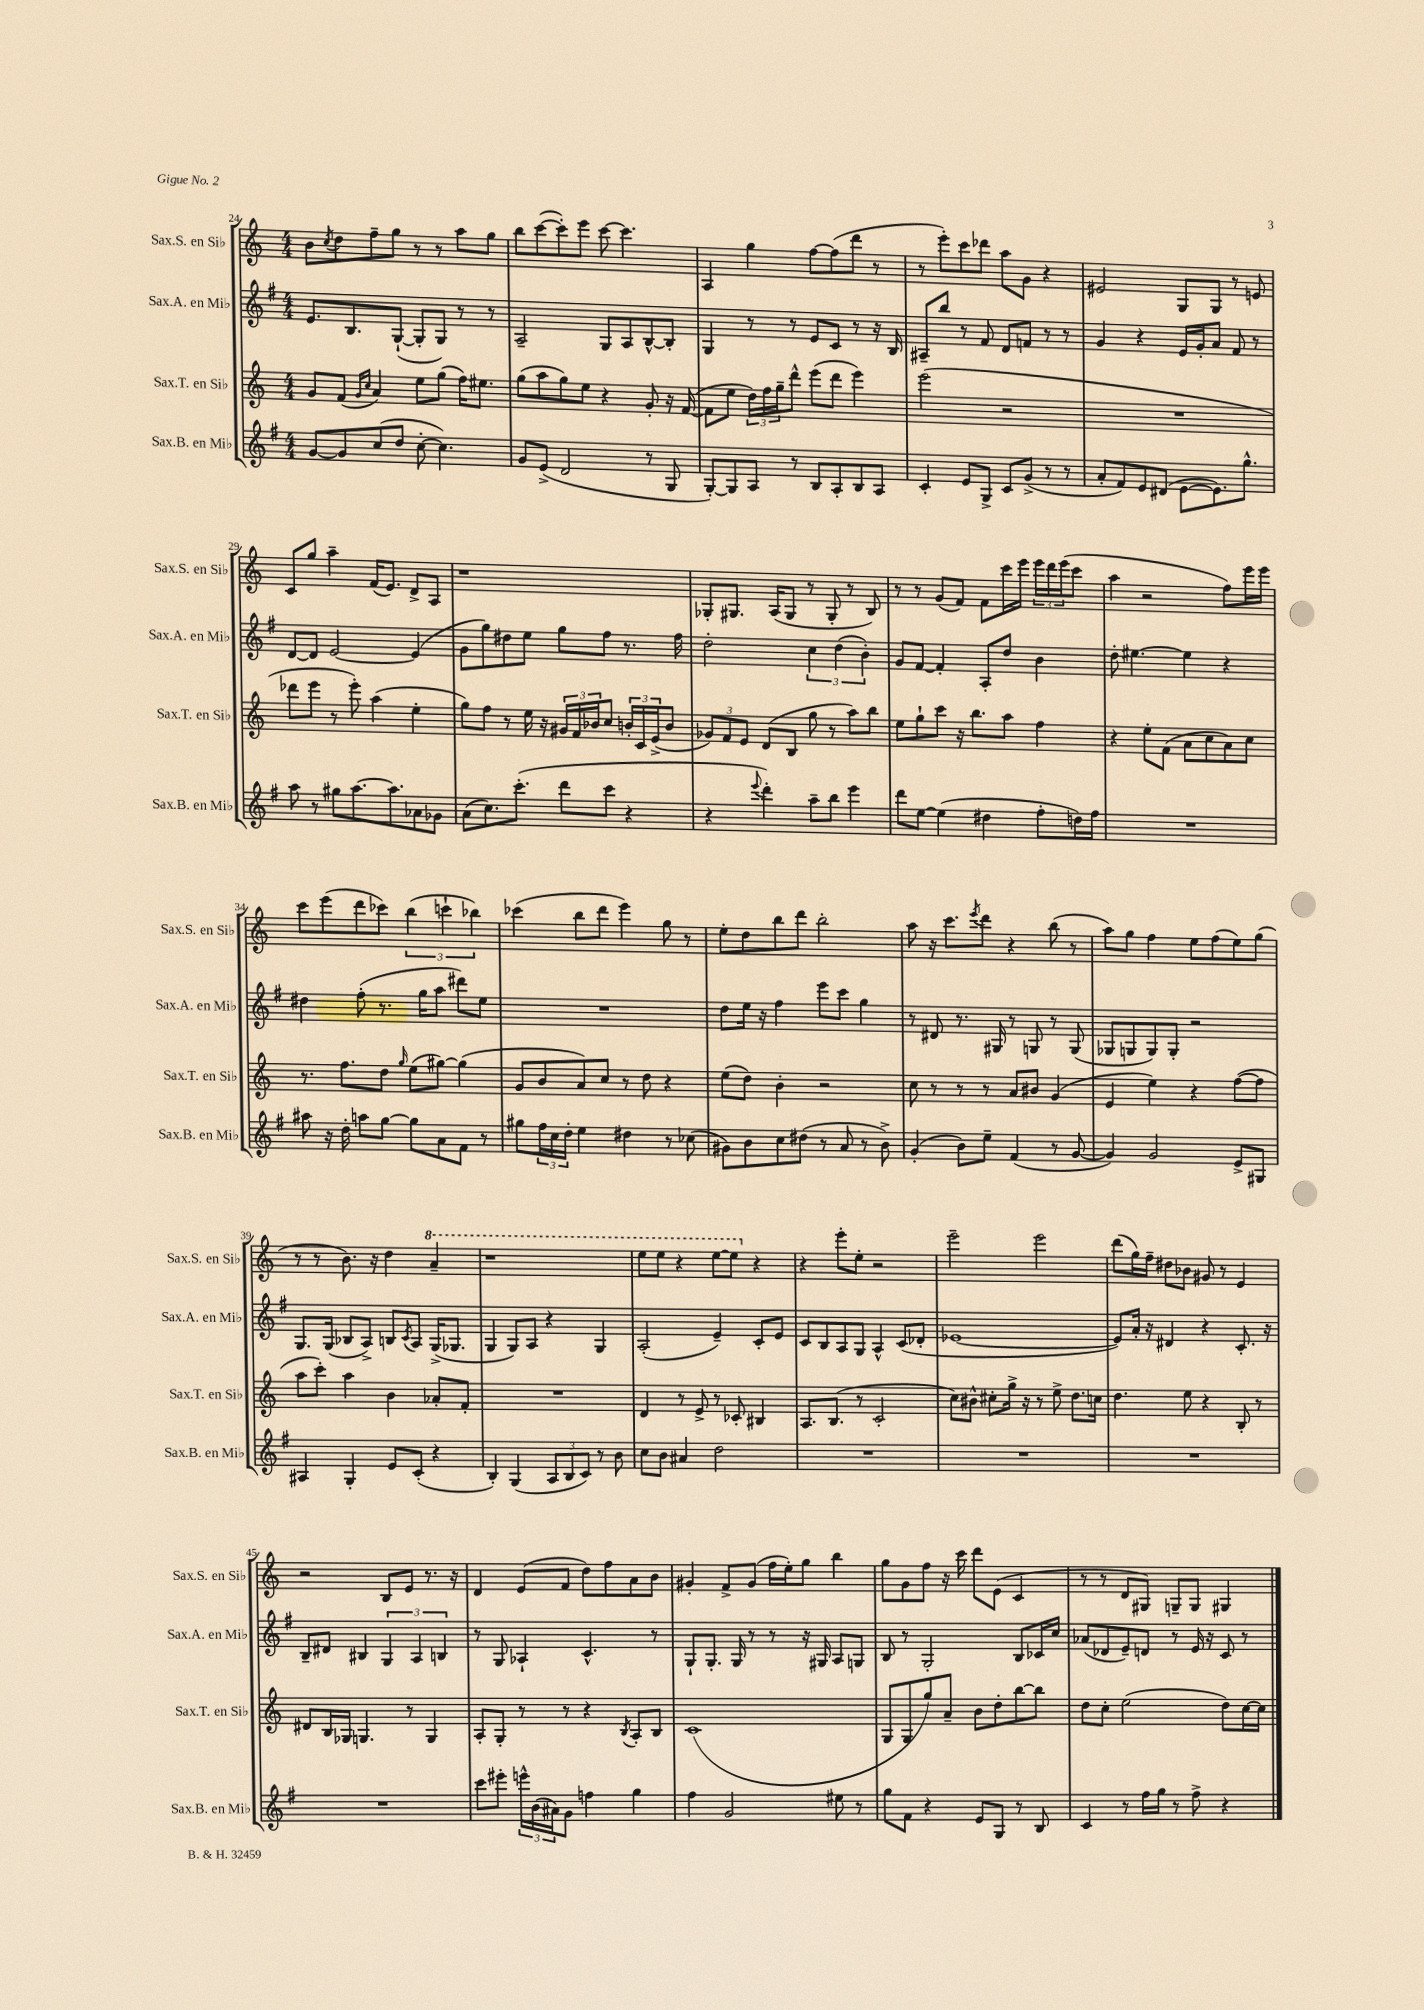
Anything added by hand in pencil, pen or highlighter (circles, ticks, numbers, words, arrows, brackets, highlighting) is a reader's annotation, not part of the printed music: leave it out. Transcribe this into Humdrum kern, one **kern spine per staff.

**kern	**kern	**kern	**kern
*part4	*part3	*part2	*part1
*staff4	*staff3	*staff2	*staff1
*I"Sax.B. en Mi♭	*I"Sax.T. en Si♭	*I"Sax.A. en Mi♭	*I"Sax.S. en Si♭
*I'Sax.B. en Mi♭	*I'Sax.T. en Si♭	*I'Sax.A. en Mi♭	*I'Sax.S. en Si♭
*clefG2	*clefG2	*clefG2	*clefG2
*k[f#]	*k[]	*k[f#]	*k[]
*M4/4	*M4/4	*M4/4	*M4/4
=24	=24	=24	=24
[8g/L	8g/L	8.e/L	8b\L
.	.	.	8qcc/
8g/]	(8f/J	.	8dd\
.	.	8.B/	.
.	16qqg/LL	.	.
.	16qqcc/JJ	.	.
(8cc/	4a/)	.	8ff~\
8dd/J	.	([8G`/J	8gg\J
[8cc'\	8ee\L	8G'/L]	8r
4.cc\])	(8gg\J	8G/J)	8r
.	16ff\KL)	8r	8aa\L
.	8.ee#X\J	.	.
.	.	8r	8gg\J
=25	=25	=25	=25
8g/L	(8gg\L	2A~/	8bb\L
(8e^/J	8aa\	.	([8ccc\
2d/	8gg\)	.	8ccc'\])
.	8ee\J	.	8eee\J
.	4r	8G/L	[8ccc\
.	.	8A/	4.ccc\]
8r	8g'/	[8B^^/	.
8G/	16r	8B'/J]	.
.	([16f/	.	.
=26	=26	=26	=26
[8G'/L)	8f\L]	4G/	4A/
8G/]	8ee\J	.	.
8A/J	24dd\LL)	8r	4gg\
.	24ff\	.	.
.	24gg~\J	.	.
8r	8ddd^^\J	8r	.
8B/L	(8eee\L	8e/L	[8ff\L
8A'/	8ddd\J	8c/J	(8ff\]
8B/	4eee\)	8r	8ddd\J
8A/J	.	16r	8r
.	.	16B/	.
=27	=27	=27	=27
4c'/	(2eee\	8A#X~/L	8r
.	.	8bb/J	8eee'\L)
8e/L	.	8r	8ccc\
8G^/J	.	8f#/	8ddd-X\J
8c/L	2r	8d/L	8aa\L
(8g^/J	.	8fn/J	8g\J
8r	.	8r	4r
8r	.	8r	.
=28	=28	=28	=28
8a'/L	1r	4g/	2e#X/
8f#/)	.	.	.
8e/	.	4r	.
(8d#X/J	.	.	.
[8e\L	.	16e/LL	8G/L
.	.	16g'/J	.
8.e\])	.	8a/J	8G/J
.	.	8f#/	8r
8.gg^^\J	.	.	.
.	.	8r	8en/
!!LO:LB:g=z
=29	=29	=29	=29
8aa\	8ddd-X\L	[8d/L	8c/L
8r	8eee\J	8d/J]	8gg/J
8gg#X\L	8r	[2e/	4aa~\
[8.aa\	8eee'\)	.	.
.	(4aa\	.	(16f/KL
8.aa\]	.	.	8.e/J)
8a-X\	4ee'\	(4e/]	8d^/L
8g-X\J	.	.	8A/J
=30	=30	=30	=30
(8a\L	8gg\L)	8g\L	1r
8.cc\)	8ff\J	8gg\)	.
.	8r	8dd#X\	.
(8.ccc'\J	.	.	.
.	16ee\	8ee\J	.
.	16r	.	.
8ddd\L	24g#X/LL	8gg\L	.
.	24f/	.	.
.	24b-X/J	.	.
8ccc\J	8cc/J	8ff#\J	.
4r	24bn'/LL	8.r	.
.	24c/	.	.
.	(24e^/J	.	.
.	8b/J	.	.
.	.	16ff#\	.
=31	=31	=31	=31
4r	12g-X/L)	2dd'\	8G-X'/L
.	12f/	.	.
.	.	.	8.G#X/J
.	12e/J	.	.
8qqeee/	.	.	.
4ddd'\)	(8d/L	.	.
.	.	.	(16A/KL
.	8B/J	.	8G#/J
8aa~\L	8gg\	6cc\	8r
8bb\J	8r	.	8G#'/
.	.	(6dd\	.
4eee\	8aa\L)	.	8r
.	.	6b'\)	.
.	8bb\J	.	8B/)
=32	=32	=32	=32
8ddd\L	8ee\L	8g/L	8r
[8ee\J	8gg`\	[8f#/J	8r
(4ee\]	8ccc\J	4f#'/]	(8g/L
.	16r	.	8f/J)
.	8.bb\L	.	.
4dd#X\	.	8A'/L	8f\L
.	8aa\J	8dd/J	16ccc\L
.	.	.	16eee\JJ
8ff#'\L	4ff\	4b\	24eee\LL
.	.	.	24ddd\
.	.	.	(24eee\J
16ddn\L)	.	.	8ccc\J
16ff#\JJ	.	.	.
=33	=33	=33	=33
1r	4r	8dd'\	4aa\
.	.	[4.ee#X\	.
.	8ee'\L	.	2r
.	(8f\J	.	.
.	8a\L	4ee#\]	.
.	8cc\	.	.
.	8a\)	4r	8ff\L)
.	8cc\J	.	16eee\L
.	.	.	16eee\JJ
!!LO:LB:g=z
=34	=34	=34	=34
8aa#X\	8.r	4dd#X\	8ccc\L
16r	.	.	(8eee\
16dd'\	8.ff\L	.	.
8aan\L	.	(8ff#'\	8ddd\
[8gg\J	8dd\J	8.r	8ccc-X\J)
.	16qqgg/	.	.
8gg\L]	(8ee\L	.	(6bb\
.	.	16gg\KL	.
8a\	[8gg#X\J)	8aa\J	.
.	.	.	6cccn`\
8f#\J	(4gg#\]	8ddd#X\L)	.
.	.	.	6bb-X\)
8r	.	8ee\J	.
=35	=35	=35	=35
8gg#X\L	8g/L	1r	(4ccc-X\
24ff#\L	8b/	.	.
24cc\	.	.	.
24dd'\JJ	.	.	.
4ee\	8a/)	.	8bb\L
.	8cc/J	.	8ddd\J
4dd#X\	8r	.	4eee\)
.	8dd\	.	.
8r	4r	.	8gg\
(8cc-X\	.	.	8r
=36	=36	=36	=36
8g#X\L)	(8ee\L	8dd\L	8ee'\L
8b\	8dd\J)	16ee\Jk	8dd\
.	.	16r	.
8cc\	4b'\	4ff#\	8bb\
(8dd#X\J	.	.	8ddd\J
8r	2r	8eee\L	2bb'\
8a/	.	8ccc\J	.
8r	.	4gg\	.
8b^\)	.	.	.
=37	=37	=37	=37
(4g'/	8cc\	8r	8aa\
.	8r	8d#X/	16r
.	.	.	8.ccc\L
8b\L)	8r	8.r	.
.	.	.	8qeee/
8ee~\J	8r	.	8ddd\J
.	.	16G#X/	.
(4f#/	8a/L	8r	4r
.	8b#X/J	8Gn/	.
8r	(4g/	8r	(8bb\
[8g/	.	(8G/	8r
=38	=38	=38	=38
4g/])	4e/	8G-X/L	8aa\L)
.	.	8Gn/	8gg\J
2g/	4ee\)	8G/)	4ff\
.	.	8G'/J	.
.	4r	2r	8ee\L
.	.	.	(8ff\
8e^/L	([8ff\L	.	8ee\)
8G#X/J	8ff\J]	.	(8gg\J
!!LO:LB:g=z
=39	=39	=39	=39
4A#X/	8aa\L	8.G/L	8r
.	8ccc'\J)	.	8r
.	.	(16G/Jk	.
4G'/	4aa\	8B-X/L	8.b\)
.	.	8A^/J)	.
.	.	.	16r
8e/L	4b\	8Bn/L	4dd\
.	.	8qc/	.
(8c'/J	.	8A/J	.
*	*	*	*8va
4r	8a-X'/L	(16G^/KL	4aa~/
.	.	8.G-X/J	.
.	8f'/J	.	.
=40	=40	=40	=40
4B'/)	1r	4G/	1r
(4G/	.	8G/L)	.
.	.	8A/J	.
12A/L	.	4r	.
12B/	.	.	.
12c/J)	.	.	.
8r	.	4G/	.
8b\	.	.	.
=41	=41	=41	=41
8cc\L	4d/	(2A'/	8eee\L
8b\J	.	.	8eee\J
4a#X/	8r	.	4r
.	8e^/	.	.
2dd\	8r	4e~/)	[8eee\L
.	8c-X'/	.	8eee\J]
*	*	*	*X8va
.	4B#X/	8c'/L	4r
.	.	8e/J	.
=42	=42	=42	=42
1r	8.A/L	8c/L	4r
.	.	8B/	.
.	(8.B/J	.	.
.	.	8A/	8eee'\L
.	8r	8G/J	8ee'\J
.	2c'/	4A^^/	2r
.	.	(8c/L	.
.	.	8d-X'/J	.
=43	=43	=43	=43
1r	8cc\L)	[1e-X	2eee~\
.	8b#X^^\J	.	.
.	8cc#X'\L	.	.
.	16gg^\Jk	.	.
.	16r	.	.
.	8r	.	2eee\
.	8ee^\	.	.
.	8.dd\L	.	.
.	16ccn\Jk	.	.
=44	=44	=44	=44
1r	4.dd\	8e-/L])	(8ddd\L
.	.	16a'/Jk	16gg\L)
.	.	16r	16ff~\JJ
.	.	4d#X/	8dd#X\L
.	8ee\	.	8b-X\J
.	4r	4r	8g#X/
.	.	.	8r
.	8B'/	8.c'/	4e/
.	8r	.	.
.	.	16r	.
!!LO:LB:g=z
=45	=45	=45	=45
1r	8d#X/L	8B~/L	2r
.	16B/L	8d#X/J	.
.	16G-X/JJ	.	.
.	4.Gn/	4B#X/	.
.	.	6G/	8B/L
.	8r	.	8e/J
.	.	6A/	.
.	4G/	.	8.r
.	.	6Bn/	.
.	.	.	16r
=46	=46	=46	=46
8ccc\L	8A'/L	8r	4d/
8eee#X'\J	8G'/J	8G/	.
24eeen^^\LL	8r	4A-X`/	(8e/L
(24b\	.	.	.
24a#X\J)	.	.	.
8g\J	8r	.	8f/J
4ffn\	4r	4.c^^/	8dd\L)
.	.	.	8ff\
.	8qB/	.	.
4gg\	8A'/L	.	8a\
.	8B/J	8r	8b\J
=47	=47	=47	=47
4ff#\	(1c	8G`/L	4g#X'/
.	.	8.G'/J	.
2g/	.	.	8f^/L
.	.	16G/	.
.	.	8r	(8g#/J
.	.	8r	16ff\LL
.	.	.	16ee'\J)
.	.	16r	8gg\J
.	.	16G#X/	.
8ee#X\	.	8A/L	4bb\
8r	.	8Gn/J	.
=48	=48	=48	=48
8gg\L	8G/L	8B/	8gg\L
8f#\J	8G/	8r	8g\
4r	8gg/)	2G'/	8ff\J
.	8a~/J	.	16r
.	.	.	16ccc\
8e/L	8b\L	.	8ddd\L
8G/J	8dd'\	.	(8e\J
8r	[8bb\	8B/L	4c/
8B/	8bb\J]	16c-X/L	.
.	.	16cc/JJ	.
=49	=49	=49	=49
4c/	8dd\L	(8a-X/L	8r
.	8cc'\J	8d-X/	8r
8r	(2ee\	8e~/)	8d/L
16ff#\LL	.	8dn/J	8G#X/J)
16gg\JJ	.	.	.
8r	.	8r	8Gn~/L
8ff#^\	.	16e/	8G/J
.	.	16r	.
4r	8dd\L)	8c/	4G#X/
.	[16cc\L	8r	.
.	16cc\JJ]	.	.
==	==	==	==
*-	*-	*-	*-
